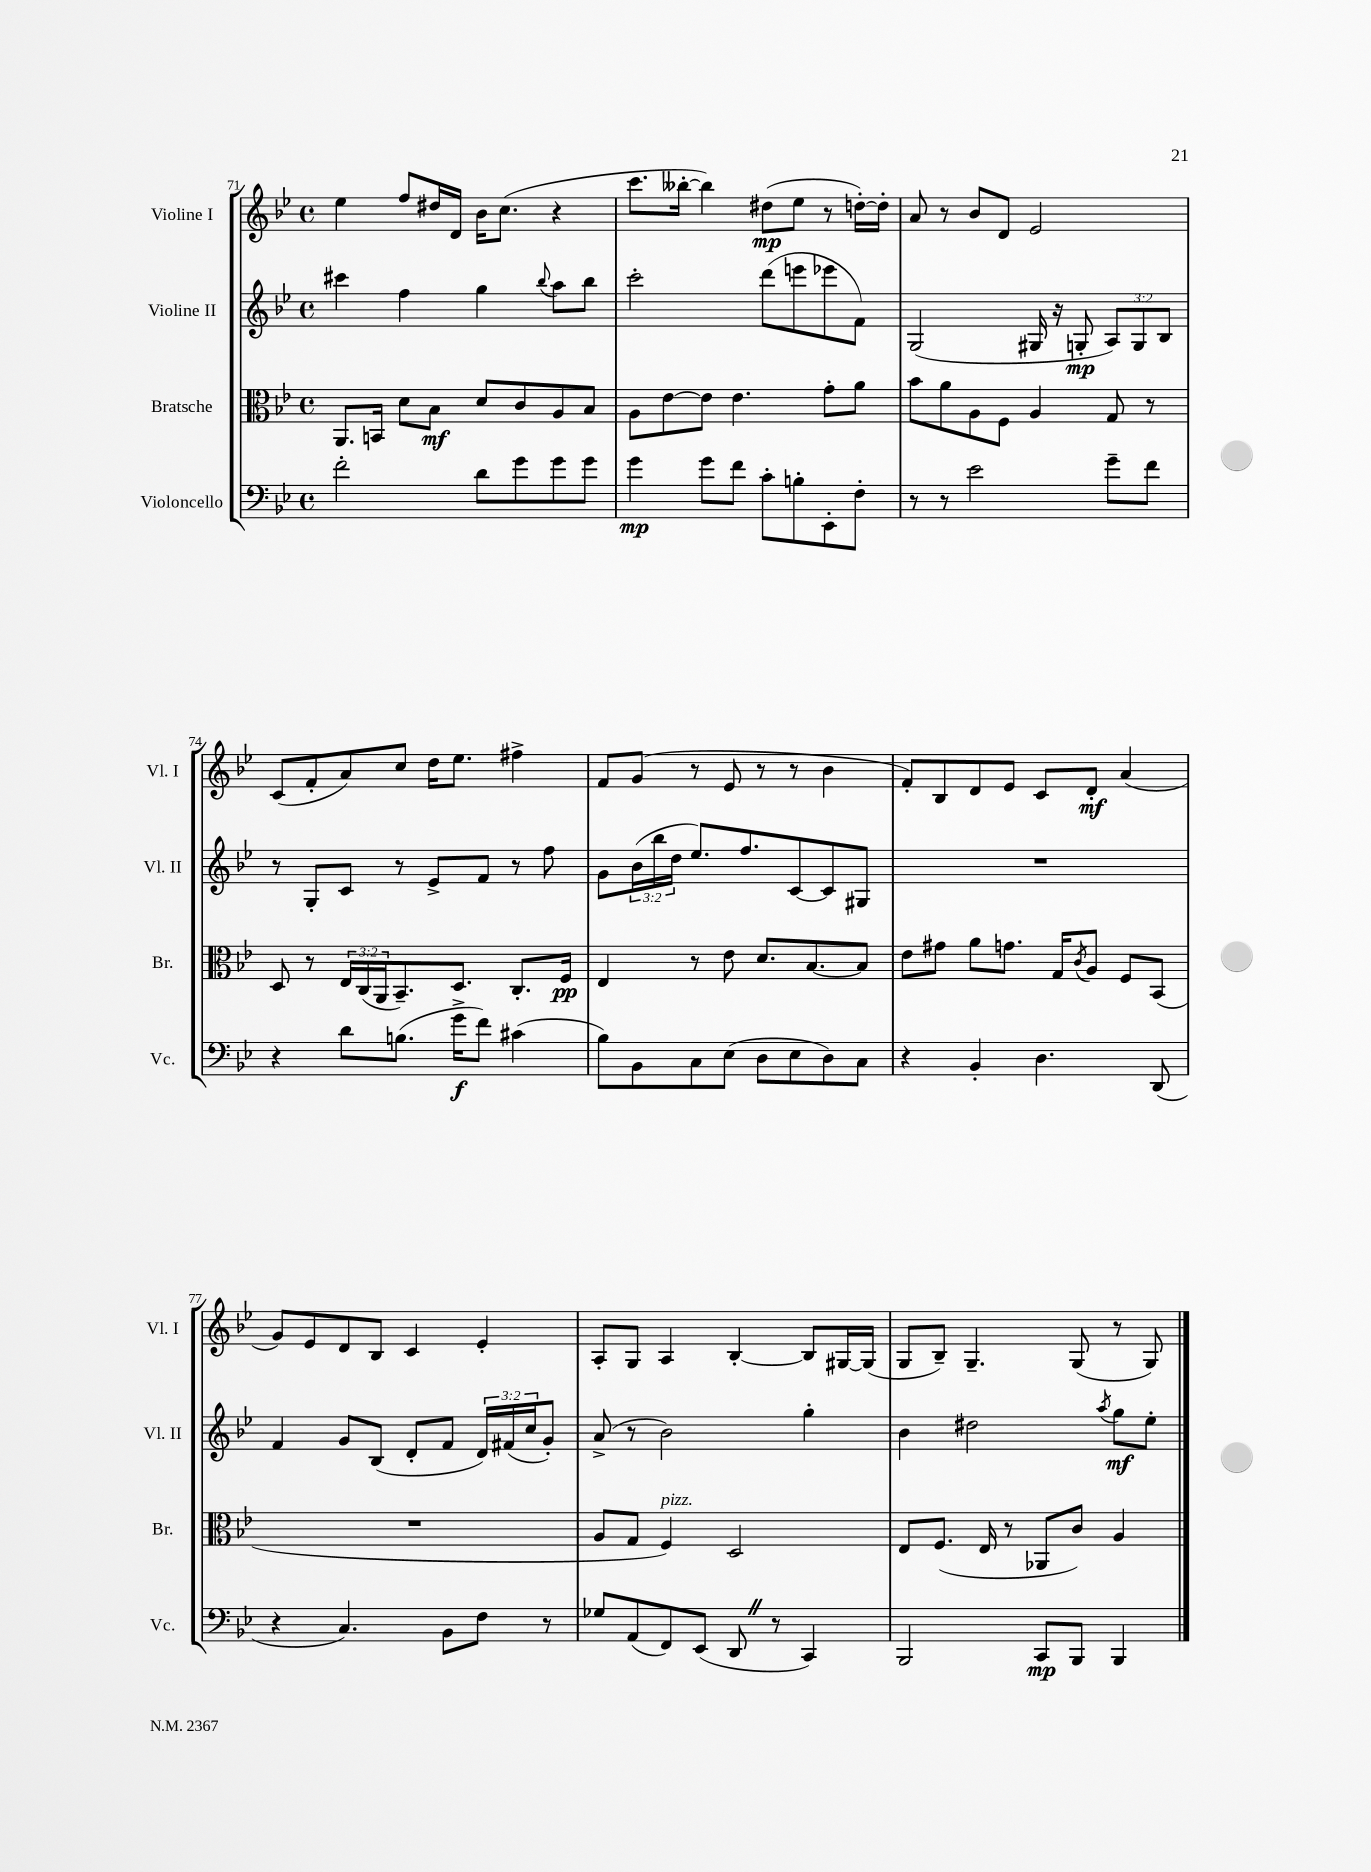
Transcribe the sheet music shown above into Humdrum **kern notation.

**kern	**dynam	**kern	**dynam	**kern	**dynam	**kern	**dynam
*part4	*part4	*part3	*part3	*part2	*part2	*part1	*part1
*staff4	*staff4	*staff3	*staff3	*staff2	*staff2	*staff1	*staff1
*I"Violoncello	*	*I"Bratsche	*	*I"Violine II	*	*I"Violine I	*
*I'Vc.	*	*I'Br.	*	*I'Vl. II	*	*I'Vl. I	*
*clefF4	*	*clefC3	*	*clefG2	*	*clefG2	*
*k[b-e-]	*	*k[b-e-]	*	*k[b-e-]	*	*k[b-e-]	*
*M4/4	*	*M4/4	*	*M4/4	*	*M4/4	*
*met(c)	*	*met(c)	*	*met(c)	*	*met(c)	*
=71	=71	=71	=71	=71	=71	=71	=71
2f'\	.	8.AA/L	.	4ccc#X\	.	4ee-\	.
.	.	16BBn/Jk	.	.	.	.	.
.	.	8d\L	.	4ff\	.	8ff/L	.
.	.	8B-\J	mf	.	.	16dd#X/L	.
.	.	.	.	.	.	16d/JJ	.
8d\L	.	8d/L	.	4gg\	.	16b-\KL	.
.	.	.	.	.	.	(8.cc\J	.
8g\	.	8c/	.	.	.	.	.
.	.	.	.	8qqbb-/	.	.	.
8g\	.	8A/	.	8aa\L	.	4r	.
8g\J	.	8B-/J	.	8bb-\J	.	.	.
=72	=72	=72	=72	=72	=72	=72	=72
4g\	mp	8A\L	.	2ccc'\	.	8.ccc\L	.
.	.	[8e-\	.	.	.	.	.
.	.	.	.	.	.	[16bb--X'\Jk	.
8g\L	.	8e-\J]	.	.	.	4bb--\])	.
8f\J	.	4.e-\	.	.	.	.	.
8c'\L	.	.	.	(8ddd\L	.	(8dd#X\L	mp
8Bn'\	.	.	.	8eeen\	.	8ee-\J	.
8EE-'\	.	8g'\L	.	8eee-X\	.	8r	.
8F'\J	.	8a\J	.	8f\J)	.	[16ddn'\LL)	.
.	.	.	.	.	.	16dd'\JJ]	.
=73	=73	=73	=73	=73	=73	=73	=73
8r	.	8b-\L	.	(2G/	.	8a/	.
8r	.	8a\	.	.	.	8r	.
2e-\	.	8A\	.	.	.	8b-/L	.
.	.	8F\J	.	.	.	8d/J	.
.	.	4A/	.	16G#X/	.	2e-/	.
.	.	.	.	16r	.	.	.
.	.	.	.	8Gn'/	mp	.	.
8g~\L	.	8G/	.	12A/L)	.	.	.
.	.	.	.	12G/	.	.	.
8f\J	.	8r	.	.	.	.	.
.	.	.	.	12B-/J	.	.	.
!!LO:LB:g=z
=74	=74	=74	=74	=74	=74	=74	=74
4r	.	8D/	.	8r	.	(8c/L	.
.	.	8r	.	8G'/L	.	8f'/	.
8d\L	.	24E-/LL	.	8c/J	.	8a/)	.
.	.	(24C/	.	.	.	.	.
.	.	24AA/J	.	.	.	.	.
(8.Bn\J	.	8.BB-~/)	.	8r	.	8cc/J	.
.	.	.	.	8e-^/L	.	16dd\KL	.
16g^\KL	f	8.D/J	.	.	.	8.ee-\J	.
8f\J)	.	.	.	8f/J	.	.	.
(4c#X\	.	8.C'/L	.	8r	.	4ff#X^\	.
.	.	.	.	8ff\	.	.	.
.	.	16F/Jk	pp	.	.	.	.
=75	=75	=75	=75	=75	=75	=75	=75
8B-\L)	.	4E-/	.	8g\L	.	8f/L	.
8BB-\	.	.	.	(24b-\L	.	(8g/J	.
.	.	.	.	24bb-\	.	.	.
.	.	.	.	24dd\JJ	.	.	.
8C\	.	8r	.	8.ee-/L)	.	8r	.
(8E-\J	.	8e-\	.	.	.	8e-/	.
.	.	.	.	8.ff/	.	.	.
8D\L	.	8.d/L	.	.	.	8r	.
8E-\	.	.	.	[8c/	.	8r	.
.	.	[8.B-/	.	.	.	.	.
8D\)	.	.	.	8c/]	.	4b-\	.
8C\J	.	8B-/J]	.	8G#X/J	.	.	.
=76	=76	=76	=76	=76	=76	=76	=76
4r	.	8e-\L	.	1r	.	8f'/L)	.
.	.	8g#X\J	.	.	.	8B-/	.
4BB-'/	.	8a\L	.	.	.	8d/	.
.	.	8.gn\J	.	.	.	8e-/J	.
4.D\	.	.	.	.	.	8c/L	.
.	.	16G/KL	.	.	.	.	.
.	.	8qc/	.	.	.	.	.
.	.	8A/J	.	.	.	8d'/J	mf
.	.	8F/L	.	.	.	(4a/	.
(8DD/	.	(8BB-/J	.	.	.	.	.
!!LO:LB:g=z
=77	=77	=77	=77	=77	=77	=77	=77
4r	.	1r	.	4f/	.	8g/L)	.
.	.	.	.	.	.	8e-/	.
4.C/)	.	.	.	8g/L	.	8d/	.
.	.	.	.	(8B-/J	.	8B-/J	.
.	.	.	.	8d'/L	.	4c/	.
8BB-\L	.	.	.	8f/J	.	.	.
8F\J	.	.	.	24d/LL)	.	4e-'/	.
.	.	.	.	(24f#X/	.	.	.
.	.	.	.	24cc/J	.	.	.
8r	.	.	.	8g'/J)	.	.	.
=78	=78	=78	=78	=78	=78	=78	=78
8G-X/L	.	8A/L	.	(8a^/	.	8A'/L	.
(8AA/	.	8G/J	.	8r	.	8G/J	.
!	!	!LO:TX:a:i:t=pizz.	!	!	!	!	!
8FF/)	.	4F/)	.	2b-\)	.	4A/	.
(8EE-/J	.	.	.	.	.	.	.
8DDZ/	.	2D/	.	.	.	[4B-'/	.
8r	.	.	.	.	.	.	.
4CC/)	.	.	.	4gg'\	.	8B-/L]	.
.	.	.	.	.	.	[16G#X/L	.
.	.	.	.	.	.	(16G#/JJ]	.
=79	=79	=79	=79	=79	=79	=79	=79
2BBB-/	.	8E-/L	.	4b-\	.	8G/L	.
.	.	(8.F/J	.	.	.	8B-~/J)	.
.	.	.	.	2dd#X\	.	4.G~/	.
.	.	16E-/	.	.	.	.	.
.	.	8r	.	.	.	.	.
8CC/L	mp	8AA-X/L	.	.	.	.	.
8BBB-/J	.	8c/J)	.	.	.	(8G/	.
.	.	.	.	8qaa/	.	.	.
4BBB-/	.	4A/	.	8gg\L	mf	8r	.
.	.	.	.	8ee-'\J	.	8G/)	.
==	==	==	==	==	==	==	==
*-	*-	*-	*-	*-	*-	*-	*-
